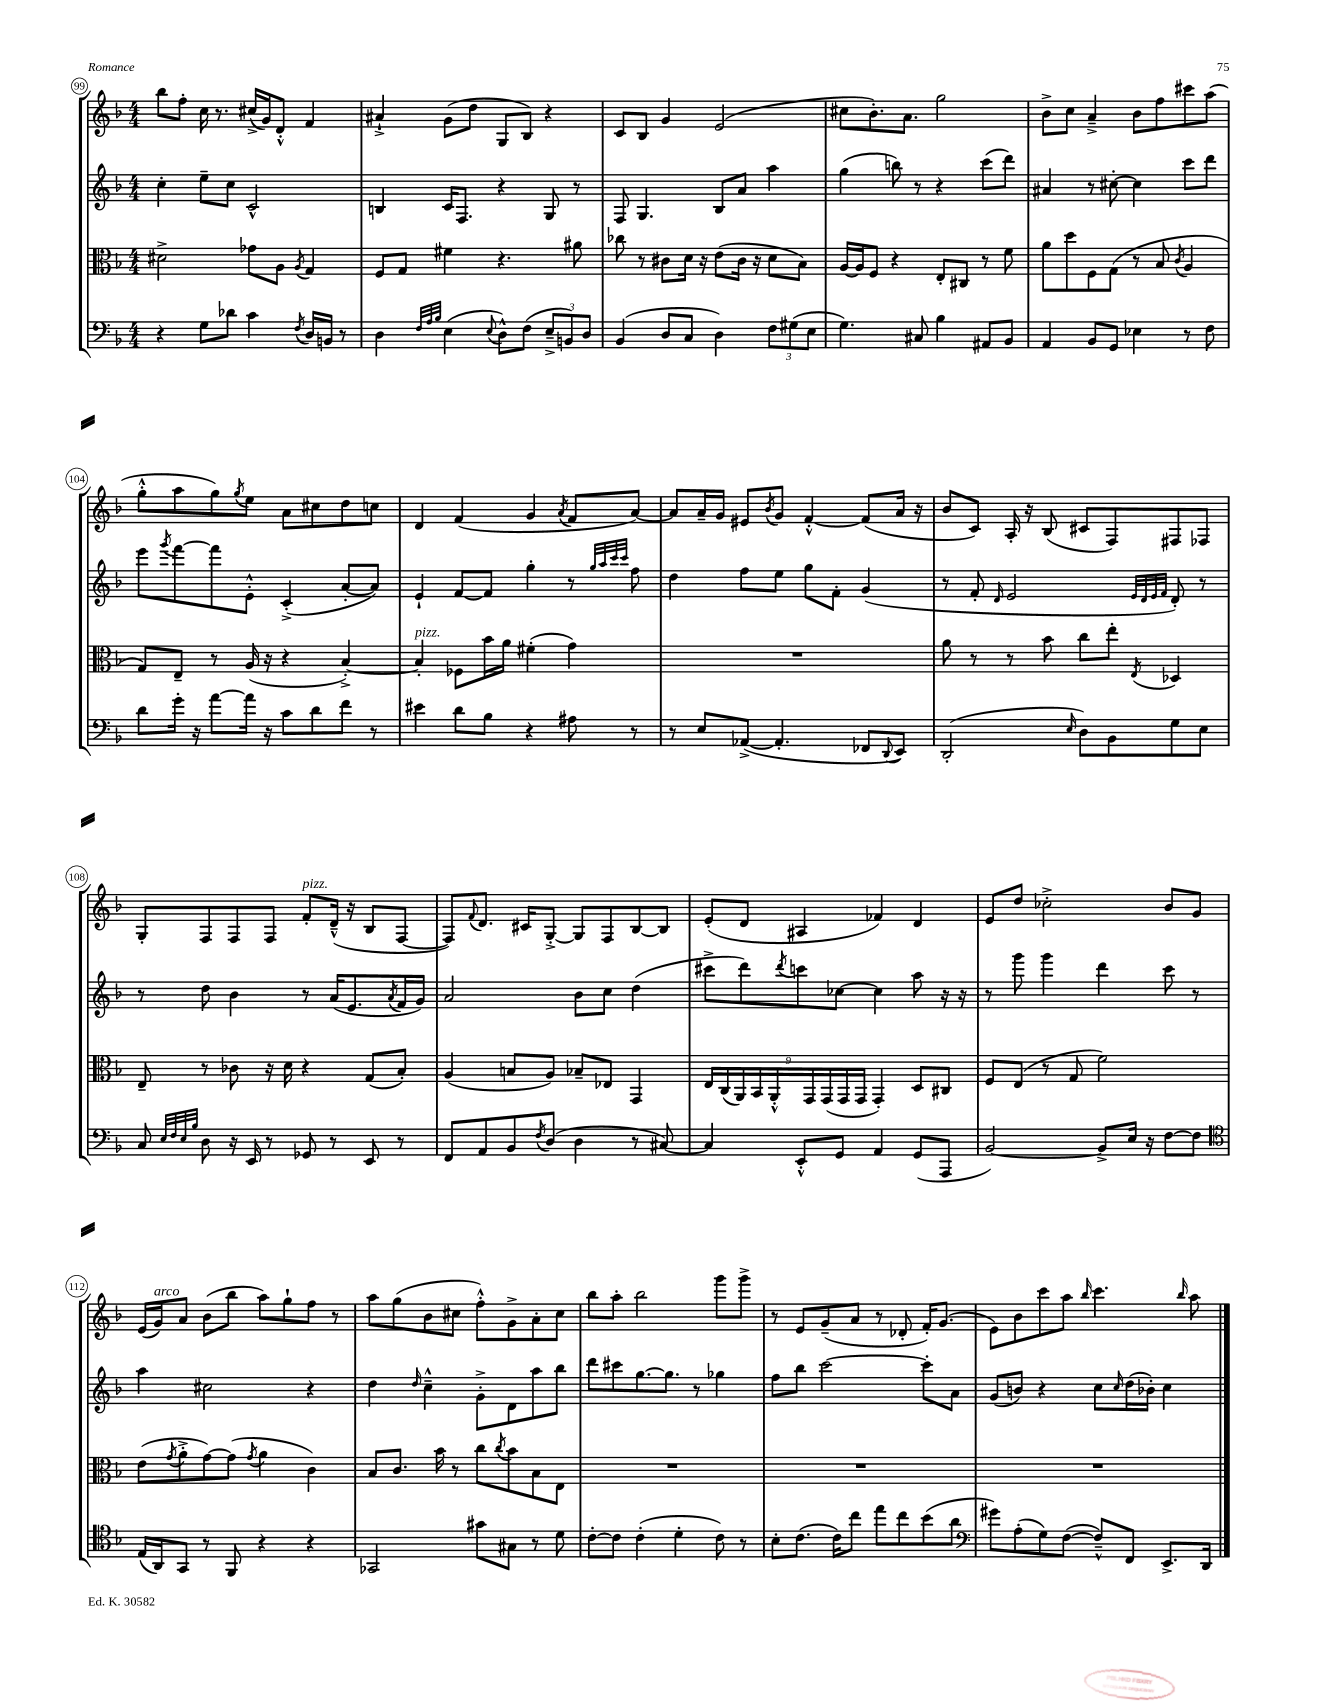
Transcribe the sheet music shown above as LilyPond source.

<<
\new StaffGroup <<
\new Staff = "s0" {
    \clef treble \key f \major \numericTimeSignature \time 4/4
    bes''8 f''8-. c''16 r8. cis''16->( g'16) d'8-.-^ f'4 |
    ais'4-!-> g'8( d''8 g8 bes8) r4 |
    c'8 bes8 g'4 e'2( |
    cis''8 bes'8.-.) a'8. g''2 |
    bes'8-> c''8 a'4---> bes'8 f''8 cis'''8 a''8( |
    g''8-.-^ a''8 g''8) \acciaccatura { g''8 } e''8 a'8 cis''8 d''8 c''8 |
    d'4 f'4( g'4 \acciaccatura { a'8 } f'8 a'8~) |
    a'8 a'16-- g'16 eis'8 \acciaccatura { bes'8 } g'8 f'4~-.-^ f'8( a'16 r16 |
    bes'8 c'8) a16-. r16 bes8( cis'8 f8) fis8 fes8 |
    g8-. f8 f8 f8 f'8-.^\markup { \italic "pizz." } d'16---^( r16 bes8 f8~ |
    f8) \appoggiatura { f'8 } d'8. cis'16 g8~-.-> g8 f8 bes8~ bes8 |
    e'8-.( d'8 ais4 fes'4) d'4 |
    e'8 d''8 ces''2-.-> bes'8 g'8 |
    e'16( g'16^\markup { \italic "arco" }) a'8 bes'8( bes''8 a''8) g''8-! f''8 r8 |
    a''8 g''8( bes'8 cis''8 f''8-.-^) g'8-> a'8-. cis''8 |
    bes''8 a''8-. bes''2 g'''8 g'''8-> |
    r8 e'8 g'8--( a'8 r8 des'8-. f'16-.) g'8.( |
    e'8) bes'8 c'''8 a''8 \grace { bes''16 } c'''4. \grace { bes''16 } a''8 \bar "|." |
}
\new Staff = "s1" {
    \clef treble \key f \major \numericTimeSignature \time 4/4
    c''4-. e''8-- c''8 c'2-^ |
    b4 c'16 f8. r4 g8 r8 |
    f8 g4. bes8 a'8 a''4 |
    g''4( b''8) r8 r4 c'''8( d'''8) |
    ais'4 r8 cis''8~-. cis''4 c'''8 d'''8 |
    e'''8 \acciaccatura { g'''8 } f'''8~ f'''8 e'8-.-^ c'4-.->( a'8~-. a'8) |
    e'4-! f'8~ f'8 g''4-. r8 \grace { g''32 a''32 c'''32 c'''32 } f''8 |
    d''4 f''8 e''8 g''8 f'8-. g'4( |
    r8 f'8-. \grace { d'16 } e'2 \grace { e'32 d'32 e'32 f'32 } d'8-.) r8 |
    r8 d''8 bes'4 r8 a'16( e'8. \acciaccatura { a'8 } f'16 g'16) |
    a'2 bes'8 c''8 d''4( |
    cis'''8-> d'''8) \acciaccatura { d'''8 } c'''8 ces''8~ ces''4 a''8 r16 r16 |
    r8 g'''8 g'''4 d'''4 c'''8 r8 |
    a''4 cis''2 r4 |
    d''4 \grace { d''16 } c''4---^ g'8-.-> d'8 a''8 bes''8 |
    d'''8 cis'''8 g''8.~ g''8. r8 ges''4 |
    f''8 bes''8 c'''2~ c'''8-. a'8 |
    g'8( b'8) r4 c''8 \grace { c''16 } d''16( bes'16-.) c''4 \bar "|." |
}
\new Staff = "s2" {
    \clef alto \key f \major \numericTimeSignature \time 4/4
    dis'2-> ges'8 a8 \acciaccatura { a8 } g4 |
    f8 g8 fis'4 r4. ais'8 |
    ces''8 r8 cis'8 d'16 r16 e'8( cis'16 r16 d'8 bes8) |
    a16~ a16 f8 r4 e8-. cis8 r8 f'8 |
    a'8 d''8 f8 g8( r8 bes8 \acciaccatura { c'8 } a4 |
    g8) e8-- r8 a16( r16 r4 bes4~-.->) |
    bes4-.^\markup { \italic "pizz." } fes8 bes'16 a'16 fis'4-.( g'4) |
    R1 |
    a'8 r8 r8 bes'8 c''8 e''8-. \acciaccatura { e8 } des4 |
    e8-- r8 ces'8 r16 d'16 r4 g8( bes8-.) |
    a4( b8 a8) bes8-- ees8 g,4 |
    \tuplet 9/8 { e16 c16( a,16) bes,16 a,16-.-^ g,16 g,16( g,16 g,16 } g,4-.) d8 cis8 |
    f8 e8( r8 g8 f'2) |
    e'8( \acciaccatura { g'8 } a'8-.-> g'8~) g'8( \acciaccatura { g'8 } a'4 c'4) |
    bes8 c'8. bes'16 r8 c''8 \acciaccatura { c''8 } bes'8 bes8 e8 |
    R1 |
    R1 |
    R1 \bar "|." |
}
\new Staff = "s3" {
    \clef bass \key f \major \numericTimeSignature \time 4/4
    r4 g8 des'8 c'4 \acciaccatura { f8 } d16 b,16 r8 |
    d4 \grace { f32 a32 bes32 } e4( \appoggiatura { e8 } d8-^) f8( \tuplet 3/2 { e8---> b,8) d8 } |
    bes,4( d8 c8 d4) \tuplet 3/2 { f8 gis8( e8 } |
    g4.) cis8 bes4 ais,8 bes,8 |
    a,4 bes,8 g,8 ees4 r8 f8 |
    d'8 g'16-. r16 a'8~ a'16 r16 c'8 d'8 f'8 r8 |
    eis'4 d'8 bes8 r4 ais8 r8 |
    r8 e8 aes,8~->( aes,4.-. fes,8 \appoggiatura { d,8 } e,8) |
    d,2-.( \grace { e16 } d8) bes,8 g8 e8 |
    c8 \grace { e32 f32 e32 bes32 } d8 r16 e,16 r8 ges,8 r8 e,8 r8 |
    f,8 a,8 bes,8 \acciaccatura { f8 } d8( d4 r8 cis8~) |
    cis4 e,8-.-^ g,8 a,4 g,8( a,,8 |
    bes,2~) bes,8-> e16 r16 f8~ f8 |
    \clef tenor e16( a,16) g,8 r8 f,8 r4 r4 |
    ges,2 gis'8 gis8 r8 d'8 |
    c'8~-. c'8 c'4-.( d'4-. c'8) r8 |
    bes8-. c'8.( c'16) c''8 e''8 c''8 bes'8( a'8 |
    \clef bass gis'8) a8-.( g8) f8~( f8---^) f,8 e,8.-> d,16 \bar "|." |
}
>>
>>
\layout { \context { \Score currentBarNumber = #99 \override BarNumber.stencil = #(make-stencil-circler 0.1 0.3 ly:text-interface::print) } }
